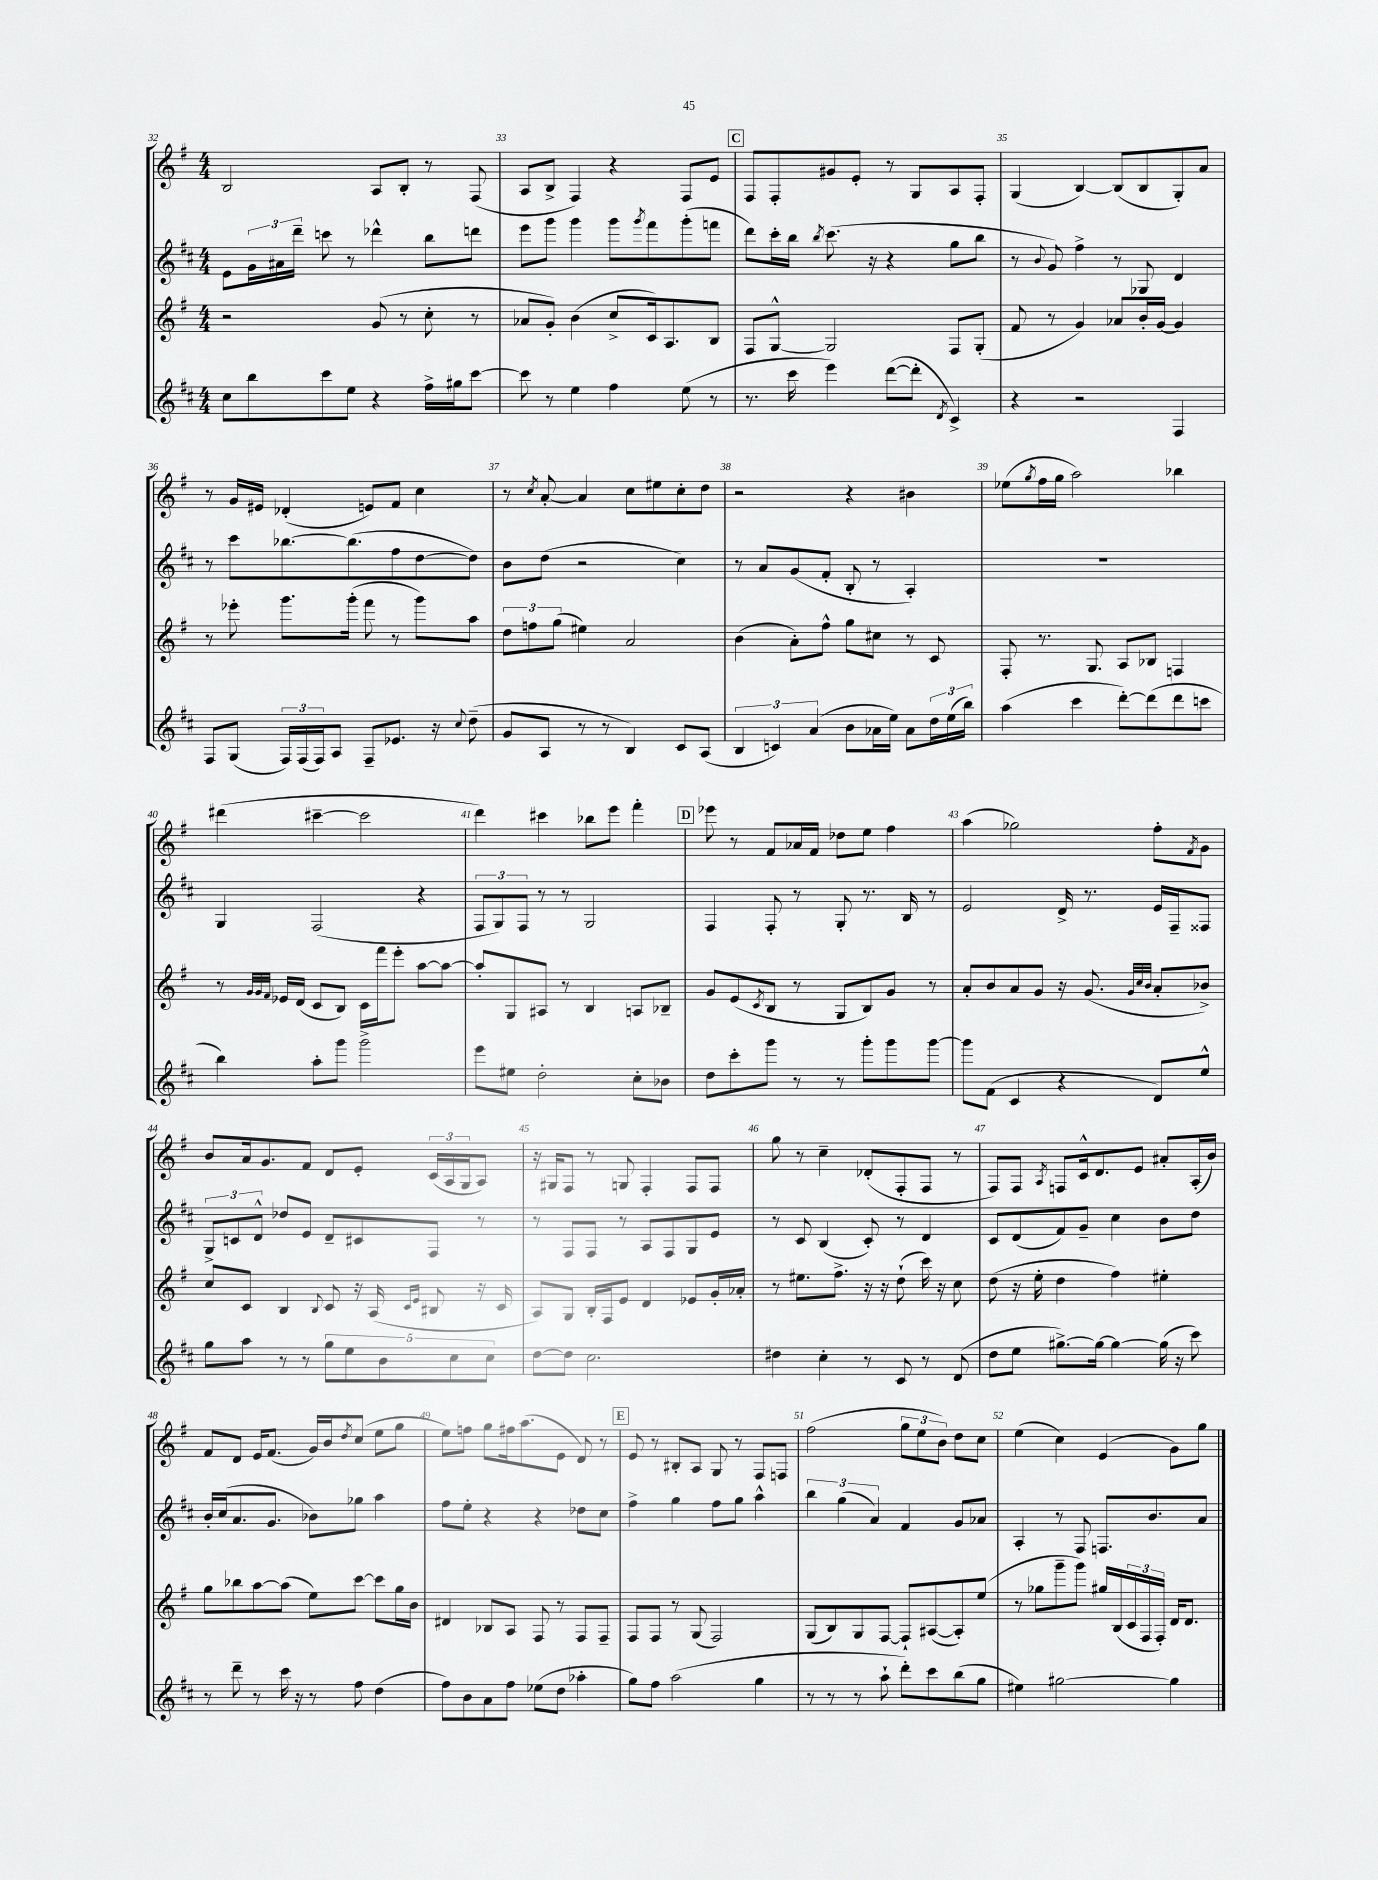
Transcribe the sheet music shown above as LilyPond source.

<<
\new StaffGroup <<
\new Staff = "s0" {
    \clef treble \key g \major \numericTimeSignature \time 4/4
    b2 a8 b8-. r8 fis8( |
    a8 b8-> fis4) r4 fis8 e'8 |
    \mark \markup { \box "C" } fis8 fis8-. gis'8 e'8-. r8 g8 a8 fis8-. |
    g4( b4~) b8( b8 g8-.) a'8 |
    r8 g'16 eis'16 des'4-.( e'8) fis'8 c''4 |
    r8 \acciaccatura { c''8 } a'8~-. a'4 c''8 eis''8 c''8-. d''8 |
    r2 r4 bis'4 |
    ees''8( \acciaccatura { g''8 } fis''16 g''16 a''2) bes''4 |
    dis'''4( cis'''4~-- cis'''2 |
    d'''4) cis'''4 bes''8 e'''8 fis'''4-. |
    \mark \markup { \box "D" } ees'''8 r8 fis'8 aes'16 fis'16 des''8 e''8 fis''4 |
    a''4( ges''2) fis''8-. \acciaccatura { fis'8 } g'8 |
    b'8 a'16 g'8. fis'8 d'8 e'8-. \tuplet 3/2 { c'16( a16 g16 } a8) |
    r16 gis16 fis8 r8 g8 fis4-. fis8 fis8 |
    g''8 r8 c''4-- des'8-.( fis8-. fis8 r8 |
    fis8) fis8 \acciaccatura { a8 } f8 c'16-^ d'8. e'8 ais'8-. a16-.( b'16) |
    fis'8 d'8 e'16 fis'8.( g'16) b'16 \acciaccatura { d''8 } c''8( e''8 g''8 |
    e''8) f''8 g''8 fis''16 a''8.( e'8 d'8) r8 |
    \mark \markup { \box "E" } e'8 r8 bis8-. a8 g8 r8 fis8 f8 |
    fis''2( \tuplet 3/2 { g''8 e''8 b'8) } d''8 c''8 |
    e''4( c''4) e'4( g'8) g''8 \bar "|." |
}
\new Staff = "s1" {
    \clef treble \key d \major \numericTimeSignature \time 4/4
    e'8 \tuplet 3/2 { g'16 ais'16 d'''16-- } c'''8 r8 des'''4-^ b''8 d'''8 |
    e'''8 g'''8 g'''4 g'''8 \acciaccatura { g'''8 } fis'''8 g'''8-.( f'''8 |
    \mark \markup { \box "C" } d'''8) cis'''16-. b''16 \acciaccatura { b''8 } cis'''8.( r16 r4 g''8 b''8 |
    r8 \appoggiatura { b'8 } g'8) fis''4-> r8 ges8 d'4 |
    r8 cis'''8 bes''8.~ bes''8.( fis''8 d''8~ d''8) |
    b'8 d''8( r2 cis''4) |
    r8 a'8 g'8( fis'8-. b8-. r8 a4-.) |
    R1 |
    g4 fis2( r4 |
    \tuplet 3/2 { fis8 g8) fis8 } r8 r8 g2 |
    \mark \markup { \box "D" } fis4 fis8-. r8 g8-. r8. b16 r8 |
    e'2 d'16-> r8. e'16 fis16-- fisis8 |
    \tuplet 3/2 { g8-> c'8 d'8-^ } des''8 e'8 d'8-- cis'8 fis8 r8 |
    r8 fis8 fis8 r8 a8 fis8 g8 e'8 |
    r8 cis'8 b4( cis'8-.) r8 d'4 |
    cis'8 d'8( fis'8) g'8-- cis''4 b'8 d''8 |
    b'16-. cis''16( a'8. g'8. bes'8) ges''8 a''4 |
    fis''8 e''8-. r4 r4 des''8 cis''8 |
    \mark \markup { \box "E" } fis''4-> g''4 fis''8 g''8 a''4-^ |
    \tuplet 3/2 { b''4 g''4( a'4) } fis'4 g'8 aes'8 |
    a4-. r8 fis8 f8. b'8. a'8 \bar "|." |
}
\new Staff = "s2" {
    \clef treble \key g \major \numericTimeSignature \time 4/4
    r2 g'8( r8 c''8-. r8 |
    aes'8 g'8-.) b'4( c''8-> c'16) a8. b8 |
    \mark \markup { \box "C" } fis8 g8~-^ g2 fis8 g8-.( |
    fis'8 r8 g'4) aes'8 b'16-. g'16~ g'4 |
    r8 ees'''8-. g'''8. g'''16-.( fis'''8 r8 g'''8) a''8 |
    \tuplet 3/2 { d''8 f''8 g''8( } eis''4) a'2 |
    b'4( a'8-.) fis''8-^ g''8 cis''8 r8 c'8 |
    fis8-. r8. g8. a8 bes8 f4 |
    r8 \grace { g'32 g'32 fis'32 } ees'16 d'16( c'8 b8) c'16 fis'''16 e'''8-. a''8~ a''8~ |
    a''8-. g8 ais8 r8 b4 a8 bes8-- |
    \mark \markup { \box "D" } g'8 e'8( \acciaccatura { c'8 } b8 r8 g8 b8) g'8 r8 |
    a'8-. b'8 a'8 g'8 r16 g'8.( \grace { g'32 c''32 b'32 } a'8-. bes'8->) |
    c''8 c'8 b4 \appoggiatura { b8 } c'8 r16 a16( \grace { c'16 e'16 } bis8 r16 c'16 |
    a8) g8 b16-. fis16 e'8 d'4 ees'8 g'16-. aes'16-. |
    r8 eis''8. fis''8.-> r16 r16 d''8-!( c'''16) r16 c''8 |
    d''8( r16 e''16-. d''4 fis''4) eis''4-. |
    g''8 bes''8 a''8~ a''8( e''8) c'''8~ c'''8 g''16 b'16 |
    dis'4 bes8 a8 fis8 r8 fis8 fis8-- |
    \mark \markup { \box "E" } fis8 fis8 r8 g8( fis2) |
    g8( b8) g8 fis8~ fis8-! ais8~( ais8-.) e''8( |
    r8 ges''8 g'''8-- g'''8) gis''16 b16( \tuplet 3/2 { c'16 fis16 fis16-.) } d'16 d'8. \bar "|." |
}
\new Staff = "s3" {
    \clef treble \key d \major \numericTimeSignature \time 4/4
    cis''8 b''8 cis'''8 e''8 r4 fis''16-> gis''16 cis'''8~ |
    cis'''8 r8 e''4 fis''4 e''8( r8 |
    \mark \markup { \box "C" } r8. cis'''16 e'''4) d'''8~( d'''8-. \acciaccatura { d'8 } cis'4->) |
    r4 r2 fis4 |
    fis8 g8( \tuplet 3/2 { fis16) fis16( fis16) } a8 fis8-- ees'8. r16 \appoggiatura { cis''8 } d''8--( |
    g'8 a8 r8 r8 b4) cis'8 a8( |
    \tuplet 3/2 { b4 c'4) a'4( } b'8 aes'16 e''16) aes'8 \tuplet 3/2 { d''16 e''16( b''16) } |
    a''4( cis'''4 d'''8~-.) d'''8( d'''8 c'''8 |
    b''4) a''8-. g'''8 g'''2-> |
    e'''8 eis''8 d''2-. cis''8-. bes'8 |
    \mark \markup { \box "D" } d''8 cis'''8-. g'''8 r8 r8 g'''8-. g'''8 g'''8~ |
    g'''8 fis'8( cis'4 r4 d'8) e''8-^ |
    g''8 a''8 r8 r8 \tuplet 5/4 { g''8 e''8 b'8 cis''8 cis''8 } |
    d''8~ d''8 cis''2. |
    dis''4 cis''4-. r8 cis'8 r8 d'8( |
    d''8 e''8 gis''8.~->) gis''16~ gis''4~ gis''16( r16 cis'''8) |
    r8 d'''8-- r8 cis'''16 r16 r8 fis''8 d''4( |
    fis''8) b'8 a'8 fis''8 ees''8( d''8 aes''4-. |
    \mark \markup { \box "E" } g''8) fis''8 a''2( g''4 |
    r8 r8 r8 a''8-! d'''8-.) cis'''8 b''8( g''8 |
    eis''4) gis''2~ gis''4 \bar "|." |
}
>>
>>
\layout { \context { \Score currentBarNumber = #32 \override BarNumber.break-visibility = ##(#f #t #t) barNumberVisibility = #all-bar-numbers-visible } }
